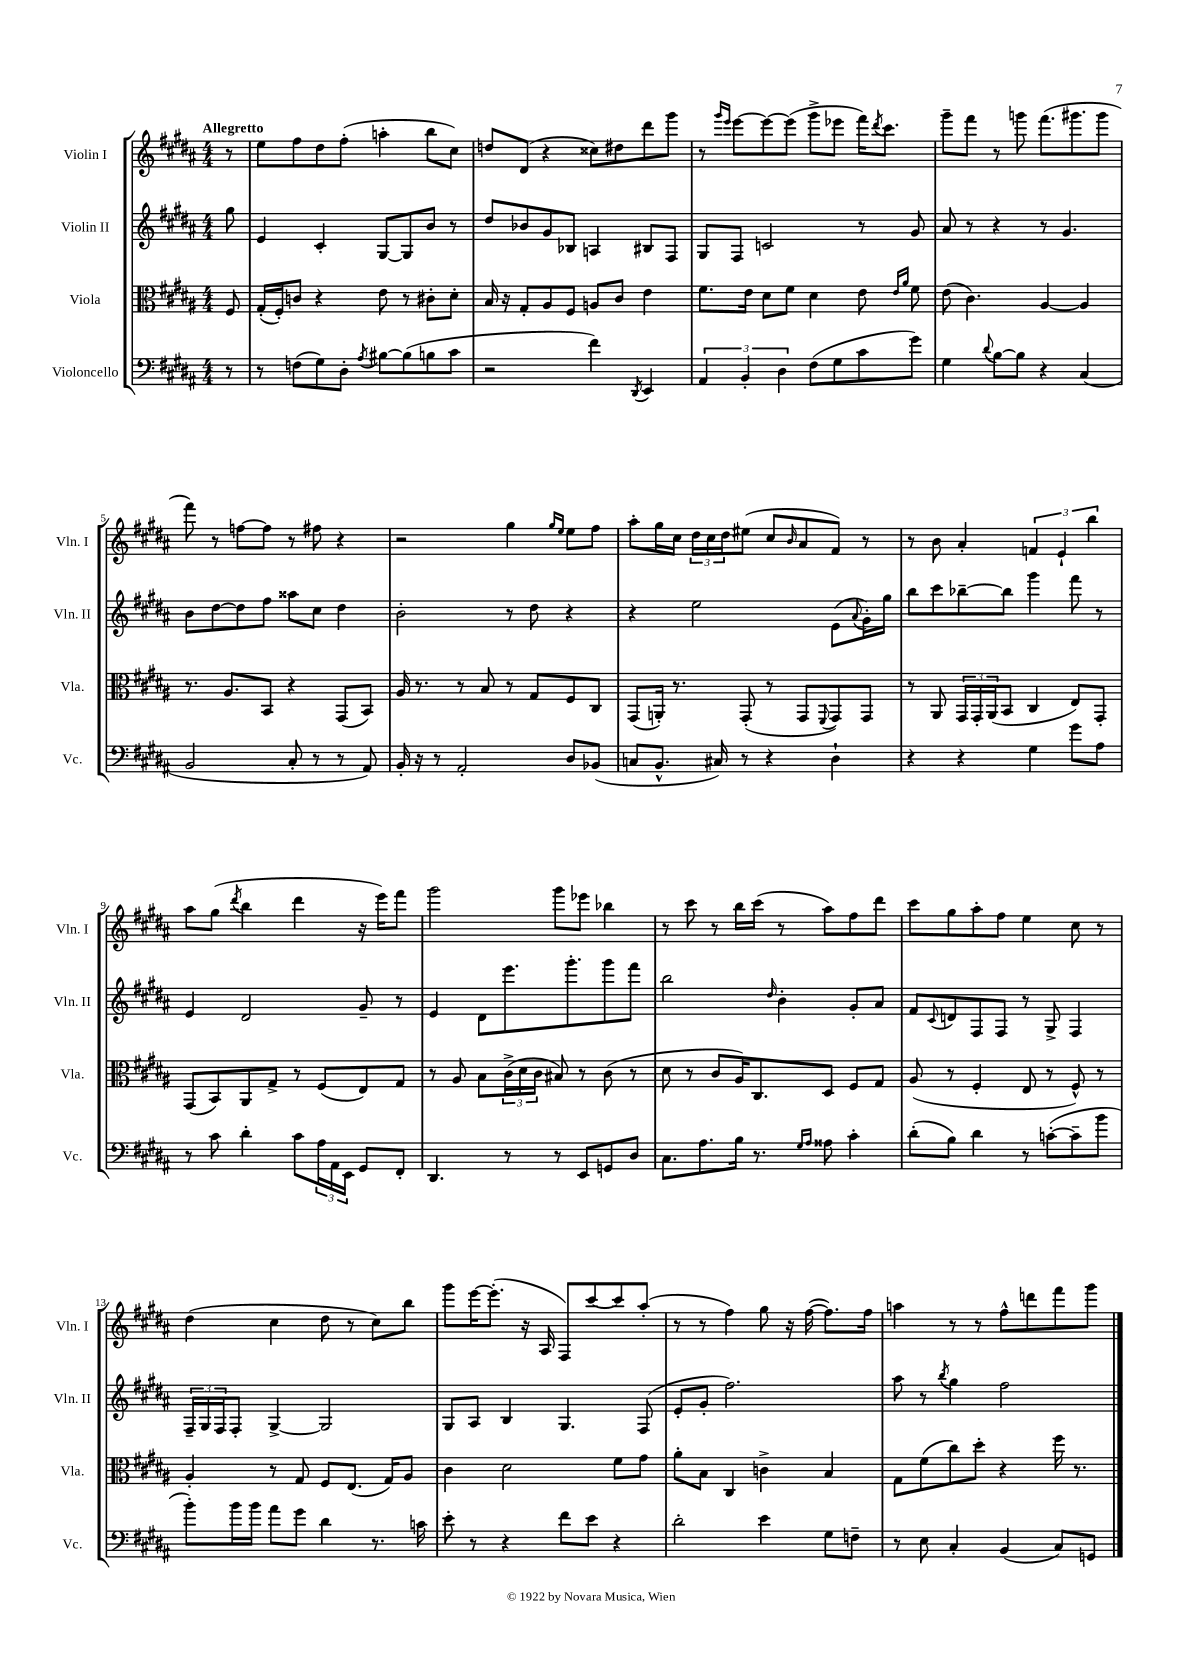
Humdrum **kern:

**kern	**kern	**kern	**kern
*part4	*part3	*part2	*part1
*staff4	*staff3	*staff2	*staff1
*I"Violoncello	*I"Viola	*I"Violin II	*I"Violin I
*I'Vc.	*I'Vla.	*I'Vln. II	*I'Vln. I
*clefF4	*clefC3	*clefG2	*clefG2
*k[f#c#g#d#a#]	*k[f#c#g#d#a#]	*k[f#c#g#d#a#]	*k[f#c#g#d#a#]
*M4/4	*M4/4	*M4/4	*M4/4
=	=	=	=
!	!	!	!LO:TX:a:B:t=Allegretto
8r	8F#/	8gg#\	8r
=1	=1	=1	=1
8r	(16G#'/LL	4e/	8ee\L
.	16F#'/J)	.	.
(8Fn\L	8cn/J	.	8ff#\
8G#\)	4r	4c#'/	8dd#\
8D#'\J	.	.	(8ff#'\J
8qA#/	.	.	.
[8B#X\L	8e\	[8G#/L	4aan'\
(8B#\]	8r	8G#/]	.
8Bn\	8c#X'\L	8b/J	8bb\L
8c#\J	8d#'\J	8r	8cc#\J)
=2	=2	=2	=2
2r	16B/	8dd#/L	8ddn/L
.	16r	.	.
.	8G#'/L	8b-X/	(8d#/J
.	8A#/	8g#/	4r
.	8F#/J	8B-X/J	.
4f#\)	8An/L	4An/	8cc##X\L)
.	8c#/J	.	8dd#X\
8qDD#/	.	.	.
4EE/	4e\	8B#X/L	8ddd#\
.	.	8F#/J	8ggg#\J
=3	=3	=3	=3
6AA#/	8.f#\L	8G#/L	8r
.	.	.	16qqggg#/LL
.	.	.	16qqeee/JJ
.	.	8F#/J	[8eee\L
6BB'/	.	.	.
.	16e\Jk	.	.
.	8d#\L	2cn/	8eee\_
6D#\	.	.	.
.	8f#\J	.	(8eee\J]
(8F#\L	4d#\	.	8ggg#^\L
8G#\	.	.	8eee-X\J
8c#\	8e\	8r	16fff#\KL)
.	.	.	8qddd#/
.	.	.	8.ccc#\J
.	16qqe/LL	.	.
.	16qqa#/JJ	.	.
8g#\J)	8f#\	8g#/	.
=4	=4	=4	=4
4G#\	(8e\	8a#/	8ggg#~\L
.	4.c#\)	8r	8fff#\J
8qqd#/	.	.	.
[8B\L	.	4r	8r
8B\J]	.	.	8gggn\
4r	[4A#/	8r	(8.fff#\L
.	.	4.g#/	.
.	.	.	8.ggg#X\
(4C#/	4A#/]	.	.
.	.	.	8ggg#\J
!!LO:LB:g=z
=5	=5	=5	=5
2BB/	8.r	8b\L	8fff#\)
.	.	[8dd#\	8r
.	8.A#/L	.	.
.	.	8dd#\]	[8ffn\L
.	8BB/J	8ff#\J	8ff\J]
8C#'/	4r	8aa##X\L	8r
8r	.	8cc#\J	8ff#X\
8r	(8GG#/L	4dd#\	4r
8AA#/)	8BB/J)	.	.
=6	=6	=6	=6
16BB'/	16A#/	2b'\	2r
16r	8.r	.	.
8r	.	.	.
2AA#'/	8r	.	.
.	8B/	.	.
.	8r	8r	4gg#\
.	8G#/L	8dd#\	.
.	.	.	16qqgg#/LL
.	.	.	16qqee/JJ
8D#/L	8F#/	4r	8ee\L
(8BB-X/J	8C#/J	.	8ff#\J
=7	=7	=7	=7
8Cn/L	(8GG#/L	4r	8aa#'\L
8.BB^^/J	16AAn'/Jk)	.	16gg#\L
.	8.r	.	16cc#\JJ
.	.	2ee\	24dd#\LL
.	.	.	24cc#\
16C#X/)	.	.	.
.	.	.	24dd#\J
8r	(8GG#'/	.	(8ee#X\J
4r	8r	.	8cc#/L
.	.	.	16qqb/
.	8GG#/L	.	8a#/
.	8qqFF#/	.	.
4D#`\	8GG#/)	(8e\L	8f#/J)
.	.	8qqa#/	.
.	8GG#/J	16g#'\L)	8r
.	.	16gg#\JJ	.
=8	=8	=8	=8
4r	8r	8bb\L	8r
.	8AA#/	8ccc#\	8b\
4r	24GG#/LL	[8bb-X~\	4a#'/
.	24GG#'/	.	.
.	(24AA#/J	.	.
.	8BB/J	8bb-\J]	.
4G#\	4C#/	4ggg#\	6fn/
.	.	.	6e`/
8g#\L	8E/L)	8fff#\	.
.	.	.	6bb\
8A#\J	8GG#'/J	8r	.
!!LO:LB:g=z
=9	=9	=9	=9
8r	(8GG#/L	4e/	8aa#\L
8c#\	8BB/)	.	(8gg#\J
.	.	.	8qddd#/
4d#'\	8AA#/	2d#/	4bb\
.	8G#^/J	.	.
8c#\L	8r	.	4ddd#\
24A#\L	(8F#/L	.	.
24AA#\	.	.	.
24EE\JJ	.	.	.
8GG#/L	8E/)	8g#~/	16r
.	.	.	16eee\KL)
8FF#'/J	8G#/J	8r	8fff#\J
=10	=10	=10	=10
4.DD#/	8r	4e/	2ggg#\
.	8A#/	.	.
.	8B\L	8d#\L	.
8r	(24c#^\L	8.eee\	.
.	24d#\	.	.
.	24c#\JJ	.	.
8r	8B#X/)	.	8ggg#\L
.	.	8.ggg#'\	.
8EE/L	8r	.	8eee-X\J
8GGn/	(8c#\	8ggg#\	4bb-X\
8D#/J	8r	8fff#\J	.
=11	=11	=11	=11
8.C#\L	8d#\	2bb\	8r
.	8r	.	8ccc#\
8.A#\	.	.	.
.	8c#/L	.	8r
16B\Jk	16A#/K)	.	16bb\LL
8.r	8.C#/	.	(16ccc#\JJ
.	.	16qqdd#/	.
.	.	4b'\	8r
16qqG#/LL	.	.	.
16qqA#/JJ	.	.	.
8A##X\	8D#/J	.	8aa#\L)
4c#'\	8F#/L	8g#'/L	8ff#\
.	8G#/J	8a#/J	8ddd#\J
=12	=12	=12	=12
(8d#'\L	(8A#/	8f#/L	8ccc#\L
.	.	8qqc#/	.
8B\J)	8r	8dn/	8gg#\
4d#\	4F#'/	8F#/	8aa#'\
.	.	8F#/J	8ff#\J
8r	8E/	8r	4ee\
([8cn'\L	8r	8G#^/	.
8c~\]	8F#^^/)	4F#/	8cc#\
8b\J	8r	.	8r
!!LO:LB:g=z
=13	=13	=13	=13
8b'\L)	4A#'/	24F#~/LL	(4dd#\
.	.	24G#/	.
.	.	24F#/J	.
16b\L	.	8F#'/J	.
16b\JJ	.	.	.
8a#\L	8r	[4G#^/	4cc#\
8g#\J	8G#/	.	.
4d#\	8F#/L	2G#/]	8dd#\
.	(8.E/J	.	8r
8.r	.	.	8cc#\L)
.	16G#/KL)	.	.
.	8A#/J	.	8bb\J
16cn\	.	.	.
=14	=14	=14	=14
8e'\	4c#\	8G#/L	8ggg#\L
8r	.	8A#/J	[16eee\K
.	.	.	(8.eee'\J]
4r	2d#\	4B/	.
.	.	.	16r
.	.	.	16A#/
8f#\L	.	4.G#/	8F#/L)
8e\J	.	.	[8ccc#/
4r	8f#\L	.	8ccc#/]
.	8g#\J	(8F#/	(8aa#'/J
=15	=15	=15	=15
2d#'\	8a#'\L	8e'/L	8r
.	8B\J	8g#'/J	8r
.	4C#/	2.ff#\)	4ff#\)
4e\	4cn^\	.	8gg#\
.	.	.	16r
.	.	.	([16ff#\
8G#\L	4B/	.	8.ff#\L])
8Fn~\J	.	.	.
.	.	.	16ff#\Jk
=16	=16	=16	=16
8r	8G#\L	8aa#\	4aan\
8E\	(8f#\	8r	.
.	.	8qbb/	.
4C#'/	8cc#\)	4gg#\	8r
.	8dd#'\J	.	8r
(4BB/	4r	2ff#\	8ff#^^\L
.	.	.	8dddn\
8C#/L)	16ff#\	.	8fff#\
.	8.r	.	.
8GGn/J	.	.	8ggg#\J
==	==	==	==
*-	*-	*-	*-
